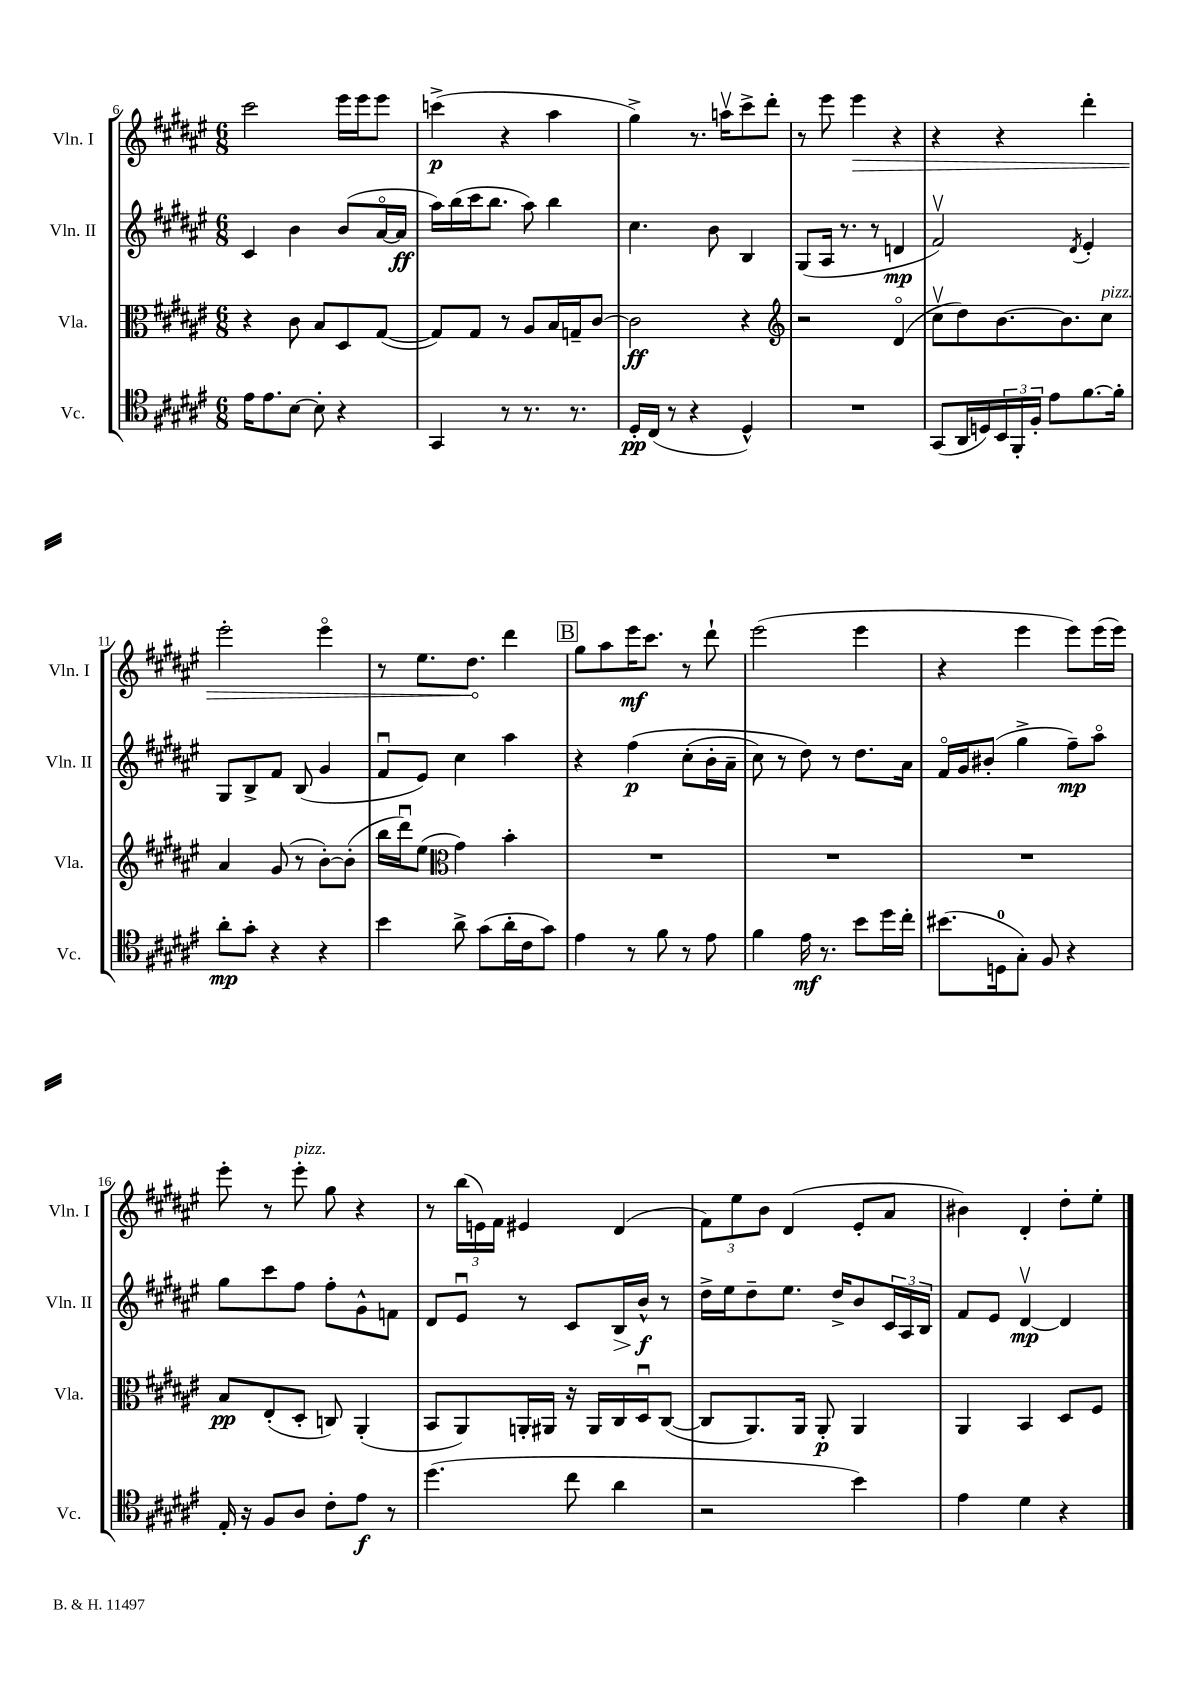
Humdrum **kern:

**kern	**kern	**kern	**kern
*staff4	*staff3	*staff2	*staff1
*clefC4	*clefC3	*clefG2	*clefG2
*k[f#c#g#d#a#e#]	*k[f#c#g#d#a#e#]	*k[f#c#g#d#a#e#]	*k[f#c#g#d#a#e#]
*M6/8	*M6/8	*M6/8	*M6/8
16e#\LK	4r	4c#/	2ccc#\
8.e#\	.	.	.
[8B\J	8c#\	4b\	.
8B'\]	8B/L	.	.
4r	8D#/	(8b/L	16eee#\LL
.	.	.	16eee#\J
.	([8G#/J	[16a#o/L	8eee#\J
.	.	16a#/]JJ	.
=	=	=	=
4GG#/	8G#/]L)	16aa#\LL)	(4ccc^\
.	.	(16bb\	.
.	8G#/J	16ccc#\J	.
.	.	8.bb\J	.
8r	8r	.	4r
8.r	8A#/L	8aa#\)	.
.	16B/L	4bb\	4aa#\
8.r	16G~/J	.	.
.	[8c#/J	.	.
=	=	=	=
16D#'/LL	2c#\]	4.cc#\	4gg#^\)
(16C#/JJ	.	.	.
8r	.	.	.
4r	.	.	8.r
.	.	8b\	.
.	.	.	16aav\LK
4D#^^/)	4r	4B/	8ccc#^\
.	.	.	8ddd#'\J
=	=	=	=
*	*clefG2	*	*
2.r	2r	(8G#/L	8r
.	.	16A#/Jk	8eee#\
.	.	8.r	.
.	.	.	4eee#\
.	.	8r	.
.	(4d#o/	4d/	4r
=	=	=	=
(8GG#/L	8cc#v\L	2f#v/)	4r
16AA#/L	8dd#\)	.	.
16D/)	.	.	.
24BB/	[8.b\	.	4r
24FF#'/	.	.	.
24F#'/JJ	.	.	.
8e#\L	.	.	.
.	8.b\]	.	.
.	.	8qd#/	.
[8.f#\	.	4e#'/	4ddd#'\
.	8cc#\J	.	.
16f#'\]Jk	.	.	.
=	=	=	=
8a#'\L	4a#/	8G#/L	2eee#'\
8g#'\J	.	8B^/	.
4r	(8g#/	8f#/J	.
.	8r	(8B/	.
4r	[8b'\L)	4g#/	4eee#o\
.	(8b'\]J	.	.
=	=	=	=
4b\	16bb\LL	8f#u/L	8r
.	16ddd#u\J)	.	.
.	(8ee#\J	8e#/J)	8.ee#\L
*	*clefC3	*	*
8a#^\	4g#\)	4cc#\	.
.	.	.	8.dd#\J
(8g#\L	.	.	.
16a#'\L	4b'\	4aa#\	4ddd#\
16c#\J	.	.	.
8g#\J)	.	.	.
=	=	=	=
4e#\	2.r	4r	8gg#\L
.	.	.	8aa#\
8r	.	&(4ff#\	16eee#\K
.	.	.	8.ccc#\J
8f#\	.	.	.
8r	.	(8cc#'\L	8r
8e#\	.	16b'\L	8ddd#`\
.	.	16a#~\JJ	.
=	=	=	=
4f#\	2.r	8cc#\)	(2eee#\
.	.	8r	.
16e#\	.	8dd#\&)	.
8.r	.	.	.
.	.	8r	.
8b\L	.	8.dd#\L	4eee#\
16dd#\L	.	.	.
16cc#'\JJ	.	16a#\Jk	.
=	=	=	=
(8.b#\L	2.r	16f#o/LL	4r
.	.	16g#/J	.
.	.	(8b#'/J	.
16D\k	.	.	.
8G#'\J)	.	4gg#^\	4eee#\
8F#/	.	.	.
4r	.	8ff#~\L)	8eee#\L)
.	.	8aa#o\J	(16eee#\L
.	.	.	16eee#\JJ)
=	=	=	=
16E#'/	8B/L	8gg#\L	8eee#'\
16r	.	.	.
8F#/L	(8E#'/	8ccc#\	8r
8A#/J	8D#'/J	8ff#\J	8eee#'\
8c#'\L	8C/)	8ff#'\L	8gg#\
8e#\J	(4AA#'/	8g#^^\	4r
8r	.	8f\J	.
=	=	=	=
(4.dd#\	8BB/L	8d#/L	8r
.	8AA#/)	8e#u/J	(24bb\LL
.	.	.	24e\)
.	.	.	24f#\JJ
.	16AA'/L	8r	4e#/
.	16AA#/JJ	.	.
8cc#\	16r	8c#/L	.
.	16AA#/LL	.	.
4a#\	16C#/	16B/L	(4d#/
.	16D#u/J	16b^^/JJ	.
.	([8C#/J	8r	.
=	=	=	=
2r	8C#/]L	16dd#^\LL	12f#\L)
.	.	16ee#\J	.
.	.	.	12ee#\
.	8.AA#/)	8dd#~\	.
.	.	.	12b\J
.	.	8.ee#\J	(4d#/
.	16AA#/Jk	.	.
.	8AA#'/	.	.
.	.	16dd#^/LK	.
4b\)	4AA#/	8b/	8e#'/L
.	.	24c#/L	8a#/J
.	.	24A#/	.
.	.	24B/JJ	.
=	=	=	=
4e#\	4AA#/	8f#/L	4b#\)
.	.	8e#/J	.
4d#\	4BB/	[4d#v/	4d#'/
4r	8D#/L	4d#/]	8dd#'\L
.	8F#/J	.	8ee#'\J
==	==	==	==
*-	*-	*-	*-
